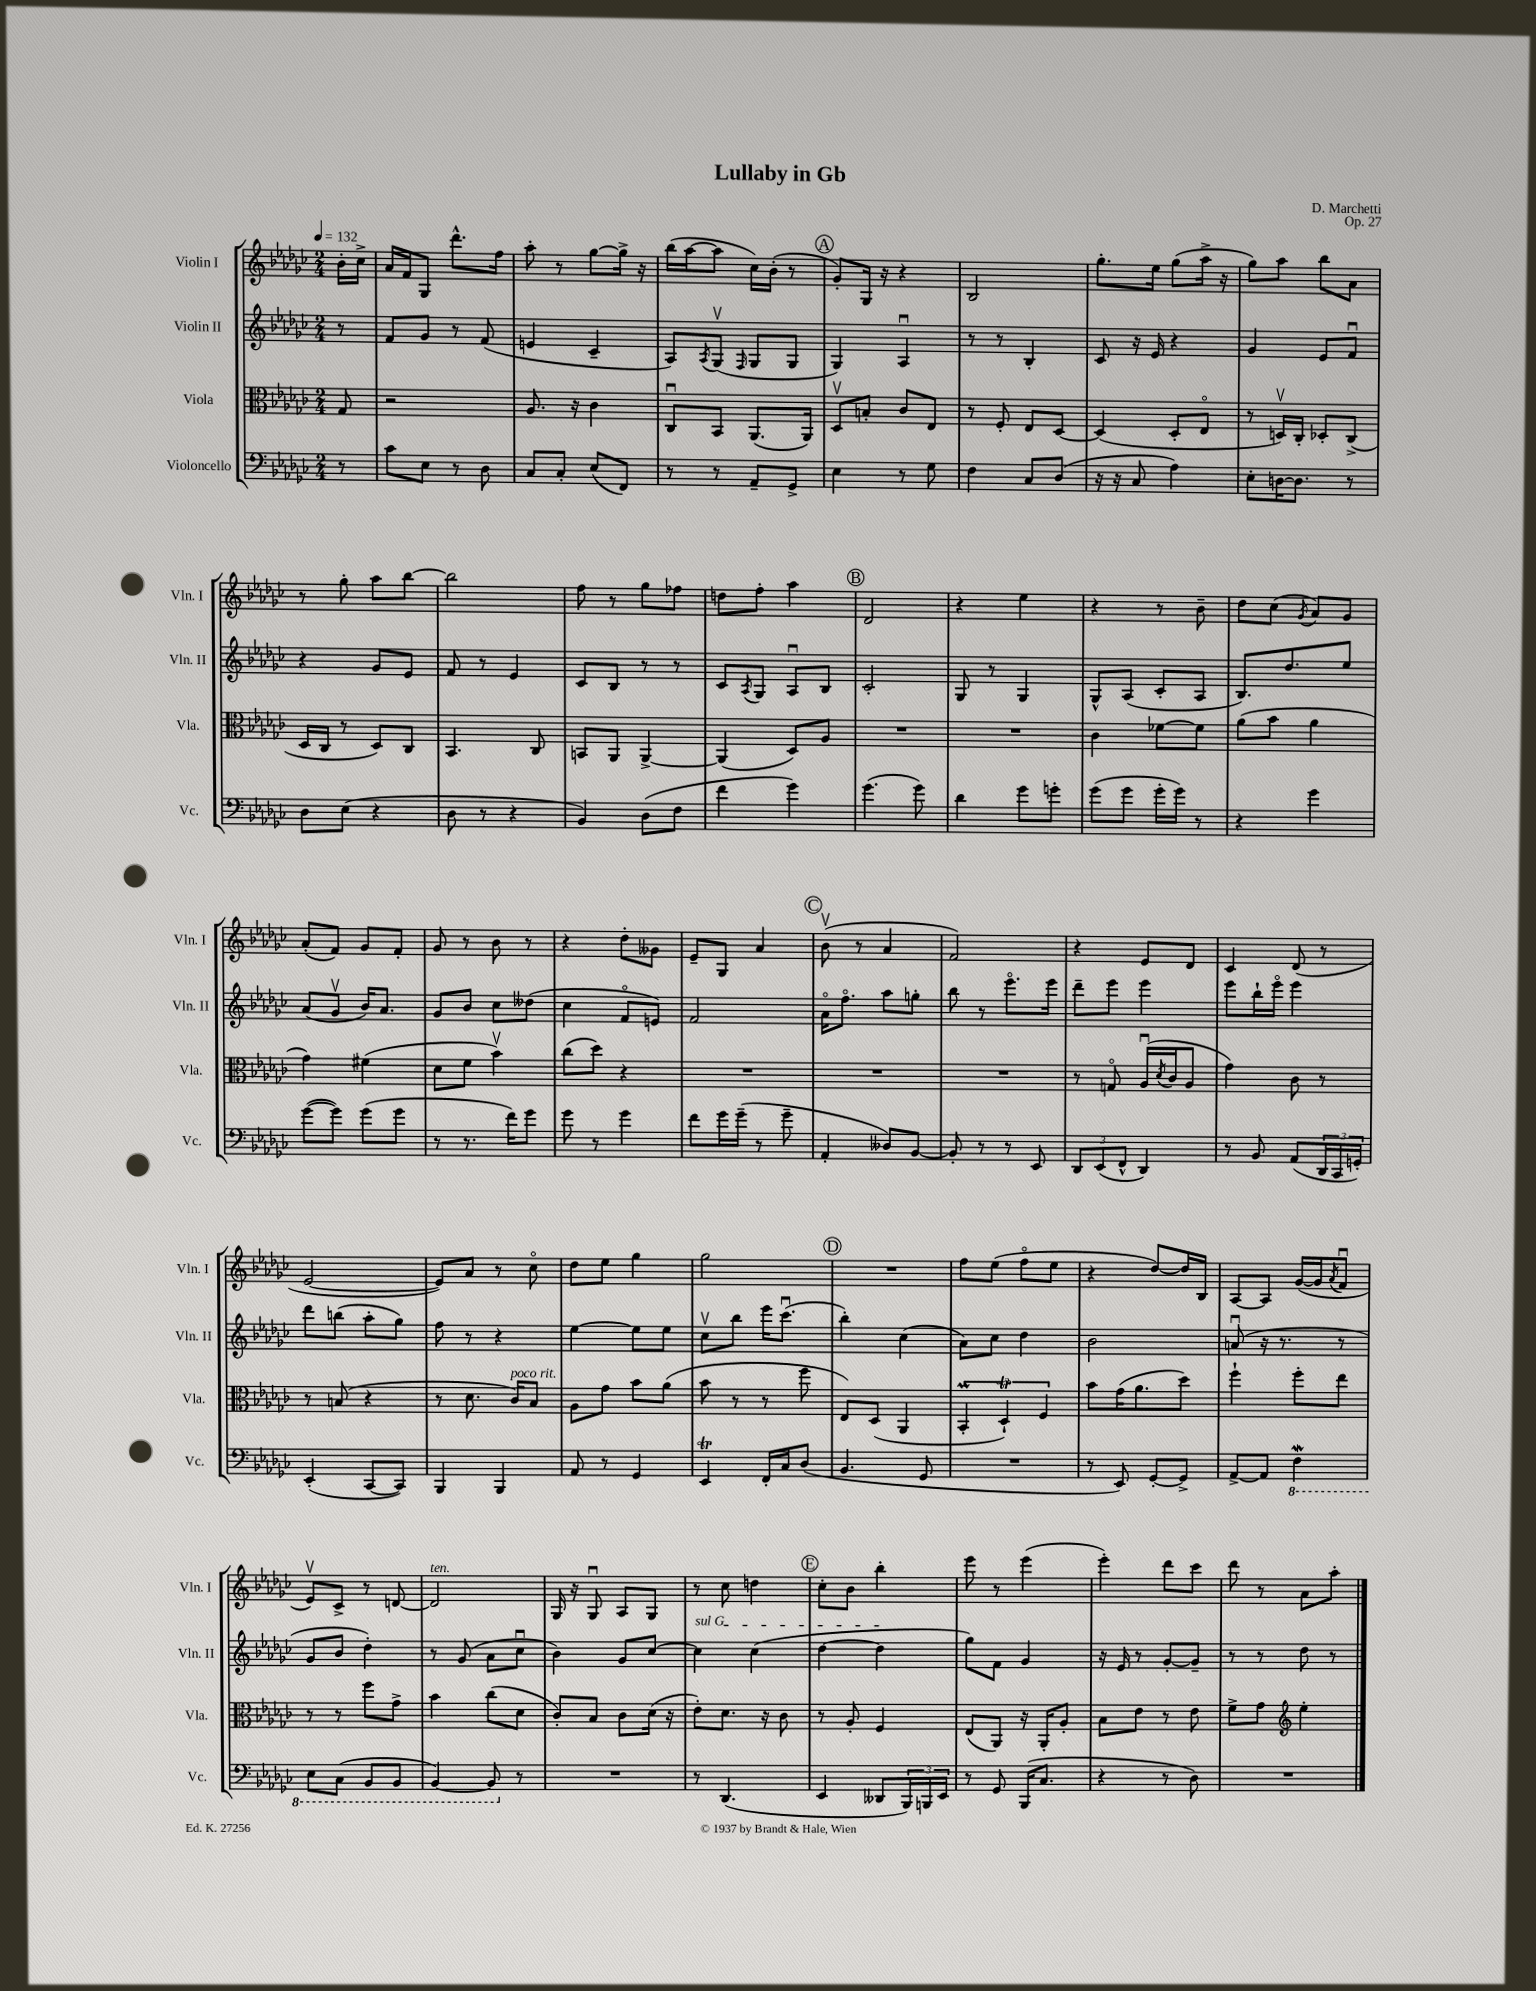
\header { title = "Lullaby in Gb" composer = "D. Marchetti" opus = "Op. 27" }
<<
\new StaffGroup <<
\new Staff = "s0" \with { instrumentName = "Violin I" shortInstrumentName = "Vln. I" } {
    \clef treble \key ges \major \numericTimeSignature \time 2/4 \partial 8 \tempo 4 = 132
    bes'16-. ces''16-> |
    aes'16 f'16 ges8 des'''8.-^ f''16 |
    aes''8-. r8 ges''8~ ges''16-> r16 |
    bes''16( aes''16~ aes''8 ces''16) bes'16-.( r8 |
    \mark \markup { \circle "A" } ges'8-.) ges16 r16 r4 |
    bes2 |
    ges''8.-. ees''16 ges''8( aes''16-> r16 |
    ges''8) aes''8 bes''8 aes'8 |
    r8 ges''8-. aes''8 bes''8~ |
    bes''2 |
    f''8 r8 ges''8 fes''8 |
    d''8 f''8-. aes''4 |
    \mark \markup { \circle "B" } des'2 |
    r4 ees''4 |
    r4 r8 bes'8-- |
    des''8 ces''8( \acciaccatura { ges'8 } aes'8) ges'8 |
    aes'8-.( f'8) ges'8 f'8-. |
    ges'8 r8 bes'8 r8 |
    r4 des''8-. geses'8 |
    ees'8-- ges8 aes'4 |
    \mark \markup { \circle "C" } bes'8\upbow( r8 aes'4 |
    f'2) |
    r4 ees'8 des'8 |
    ces'4 des'8( r8 |
    ees'2~ |
    ees'8) aes'8 r8 ces''8\flageolet |
    des''8 ees''8 ges''4 |
    ges''2 |
    \mark \markup { \circle "D" } R2 |
    f''8 ees''8( f''8\flageolet ees''8 |
    r4 des''8~) des''16 bes16 |
    aes8~ aes8 ges'16~( ges'16 \acciaccatura { aes'8 } f'8\downbow |
    ees'8\upbow) ces'8-> r8 d'8~ |
    d'2^\markup { \italic "ten." } |
    ges16 r16 ges8\downbow aes8 ges8 |
    r8 ces''8 d''4 |
    \mark \markup { \circle "E" } ces''8-. bes'8 bes''4-. |
    ees'''8 r8 ees'''4( |
    ees'''4-.) des'''8 ces'''8 |
    des'''8 r8 aes'8 aes''8-. \bar "|." |
}
\new Staff = "s1" \with { instrumentName = "Violin II" shortInstrumentName = "Vln. II" } {
    \clef treble \key ges \major \numericTimeSignature \time 2/4 \partial 8
    r8 |
    f'8 ges'8 r8 f'8( |
    e'4 ces'4-- |
    aes8) \acciaccatura { aes8 } ges8\upbow( \grace { f16 } ges8 ges8 |
    \mark \markup { \circle "A" } ges4) aes4\downbow |
    r8 r8 bes4-. |
    ces'8 r16 ees'16 r4 |
    ges'4 ees'8 f'8\downbow |
    r4 ges'8 ees'8 |
    f'8 r8 ees'4 |
    ces'8 bes8 r8 r8 |
    ces'8 \acciaccatura { aes8 } ges8 aes8\downbow bes8 |
    \mark \markup { \circle "B" } ces'2-. |
    ges8 r8 ges4 |
    ges8-^ aes8( ces'8-. aes8 |
    bes8.) des''8. ees''8 |
    aes'8( ges'8\upbow bes'16) aes'8. |
    ges'8 bes'8 ces''8 deses''8( |
    ces''4 f'8\flageolet e'8) |
    f'2 |
    \mark \markup { \circle "C" } aes'16\flageolet f''8.\flageolet aes''8 g''8-. |
    bes''8 r8 ees'''8.\flageolet ees'''16 |
    des'''8-- ees'''8 ees'''4 |
    ees'''8 bes''16-! ees'''16\flageolet ees'''4 |
    des'''8 b''8( aes''8-. ges''8) |
    f''8 r8 r4 |
    ees''4~ ees''8 ees''8 |
    ces''8\upbow bes''8 ees'''16 ces'''8.\downbow( |
    \mark \markup { \circle "D" } bes''4-.) ces''4( |
    aes'8) ces''8 des''4 |
    bes'2 |
    a'8\downbow( r16 r8. r8 |
    ges'8 bes'8 des''4-.) |
    r8 ges'8( aes'8 ces''8\downbow |
    bes'4) ges'8 ces''8~ |
    \once \override TextSpanner.bound-details.left.text = \markup { \italic "sul G" } ces''4\startTextSpan ces''4( |
    \mark \markup { \circle "E" } des''4~ des''4\stopTextSpan |
    ges''8) f'8 ges'4 |
    r16 ees'16 r8 ges'8~-. ges'8-- |
    r8 r8 des''8 r8 \bar "|." |
}
\new Staff = "s2" \with { instrumentName = "Viola" shortInstrumentName = "Vla." } {
    \clef alto \key ges \major \numericTimeSignature \time 2/4 \partial 8
    ges8 |
    r2 |
    aes8. r16 ces'4 |
    ces8\downbow bes,8 aes,8.( aes,16) |
    \mark \markup { \circle "A" } des8\upbow b8-. ces'8 ees8 |
    r8 f8-. ees8 des8~ |
    des4( des8-. ees8\flageolet |
    r8 d16\upbow) ces16-. des8-. ces8->( |
    des16 ces16 r8 des8) ces8 |
    bes,4. ces8 |
    b,8 aes,8 aes,4~-> |
    aes,4( des8) aes8 |
    \mark \markup { \circle "B" } R2 |
    R2 |
    ces'4 fes'8~ fes'8 |
    aes'8( bes'8 aes'4 |
    ges'4) fis'4( |
    des'8 f'8 bes'4\upbow) |
    ces''8( des''8) r4 |
    R2 |
    \mark \markup { \circle "C" } R2 |
    R2 |
    r8 g8\flageolet aes16\downbow( \acciaccatura { des'8 } ces'16 aes8 |
    ges'4) ces'8 r8 |
    r8 b8( r4 |
    r8 des'8. ces'16^\markup { \italic "poco rit." }) bes8 |
    aes8 ges'8 bes'8 aes'8( |
    bes'8 r8 r8 f''8 |
    \mark \markup { \circle "D" } ees8) des8( aes,4 |
    \tuplet 3/2 { bes,4-.\prall des4-!\trill) f4 } |
    bes'8 ges'16( aes'8. des''8) |
    f''4-! f''8-. ees''8 |
    r8 r8 f''8 ges'8-> |
    bes'4 ces''8( des'8 |
    ces'8-.) bes8 ces'8 des'16( r16 |
    ees'8-.) des'8. r16 ces'8 |
    \mark \markup { \circle "E" } r8 aes8-. f4 |
    ees8( aes,8) r16 aes,16-. aes8-. |
    bes8 ees'8 r8 ees'8 |
    f'8-> ges'8 \clef treble ees''4-. \bar "|." |
}
\new Staff = "s3" \with { instrumentName = "Violoncello" shortInstrumentName = "Vc." } {
    \clef bass \key ges \major \numericTimeSignature \time 2/4 \partial 8
    r8 |
    ces'8 ees8 r8 des8 |
    ces8 ces8-. ees8( f,8) |
    r8 r8 aes,8-- ges,8-> |
    \mark \markup { \circle "A" } ees4 r8 ges8 |
    f4 ces8 des8( |
    r16 r16 ces8 aes4) |
    ees8-. d16~ d8. r8 |
    des8 ees8( r4 |
    des8 r8 r4 |
    bes,4) des8( f8 |
    f'4 ges'4) |
    \mark \markup { \circle "B" } ges'4.( ges'8) |
    des'4 ges'8 g'8-. |
    ges'8( ges'8 ges'16-. ges'16) r8 |
    r4 ges'4 |
    ges'8~( ges'8) ges'8( ges'8 |
    r8 r8. f'16) ges'8 |
    ges'8 r8 ges'4 |
    f'8 ges'16 ges'16--( r8 ges'8-- |
    \mark \markup { \circle "C" } aes,4-. deses8) bes,8~ |
    bes,8-. r8 r8 ees,8 |
    \tuplet 3/2 { des,8 ees,8( f,8-^ } des,4) |
    r8 bes,8 aes,8( \tuplet 3/2 { des,16 ces,16 g,16-.) } |
    ees,4-.( ces,8~ ces,8) |
    bes,,4 bes,,4 |
    aes,8 r8 ges,4 |
    ees,4\trill f,16-. ces16 des8( |
    \mark \markup { \circle "D" } bes,4. ges,8 |
    R2 |
    r8 ees,8) ges,8~-. ges,8-> |
    aes,8~-> aes,8 \ottava #-1 f,4\mordent |
    ees,8 ces,8( bes,,8 bes,,8 |
    bes,,4~) bes,,8 \ottava #0 r8 |
    R2 |
    r8 des,4.( |
    \mark \markup { \circle "E" } ees,4 deses,8 \tuplet 3/2 { bes,,16) b,,16 ees,16 } |
    r8 ges,8 bes,,16( ces8. |
    r4 r8 des8) |
    R2 \bar "|." |
}
>>
>>
\layout { \context { \Score \remove "Bar_number_engraver" } }
